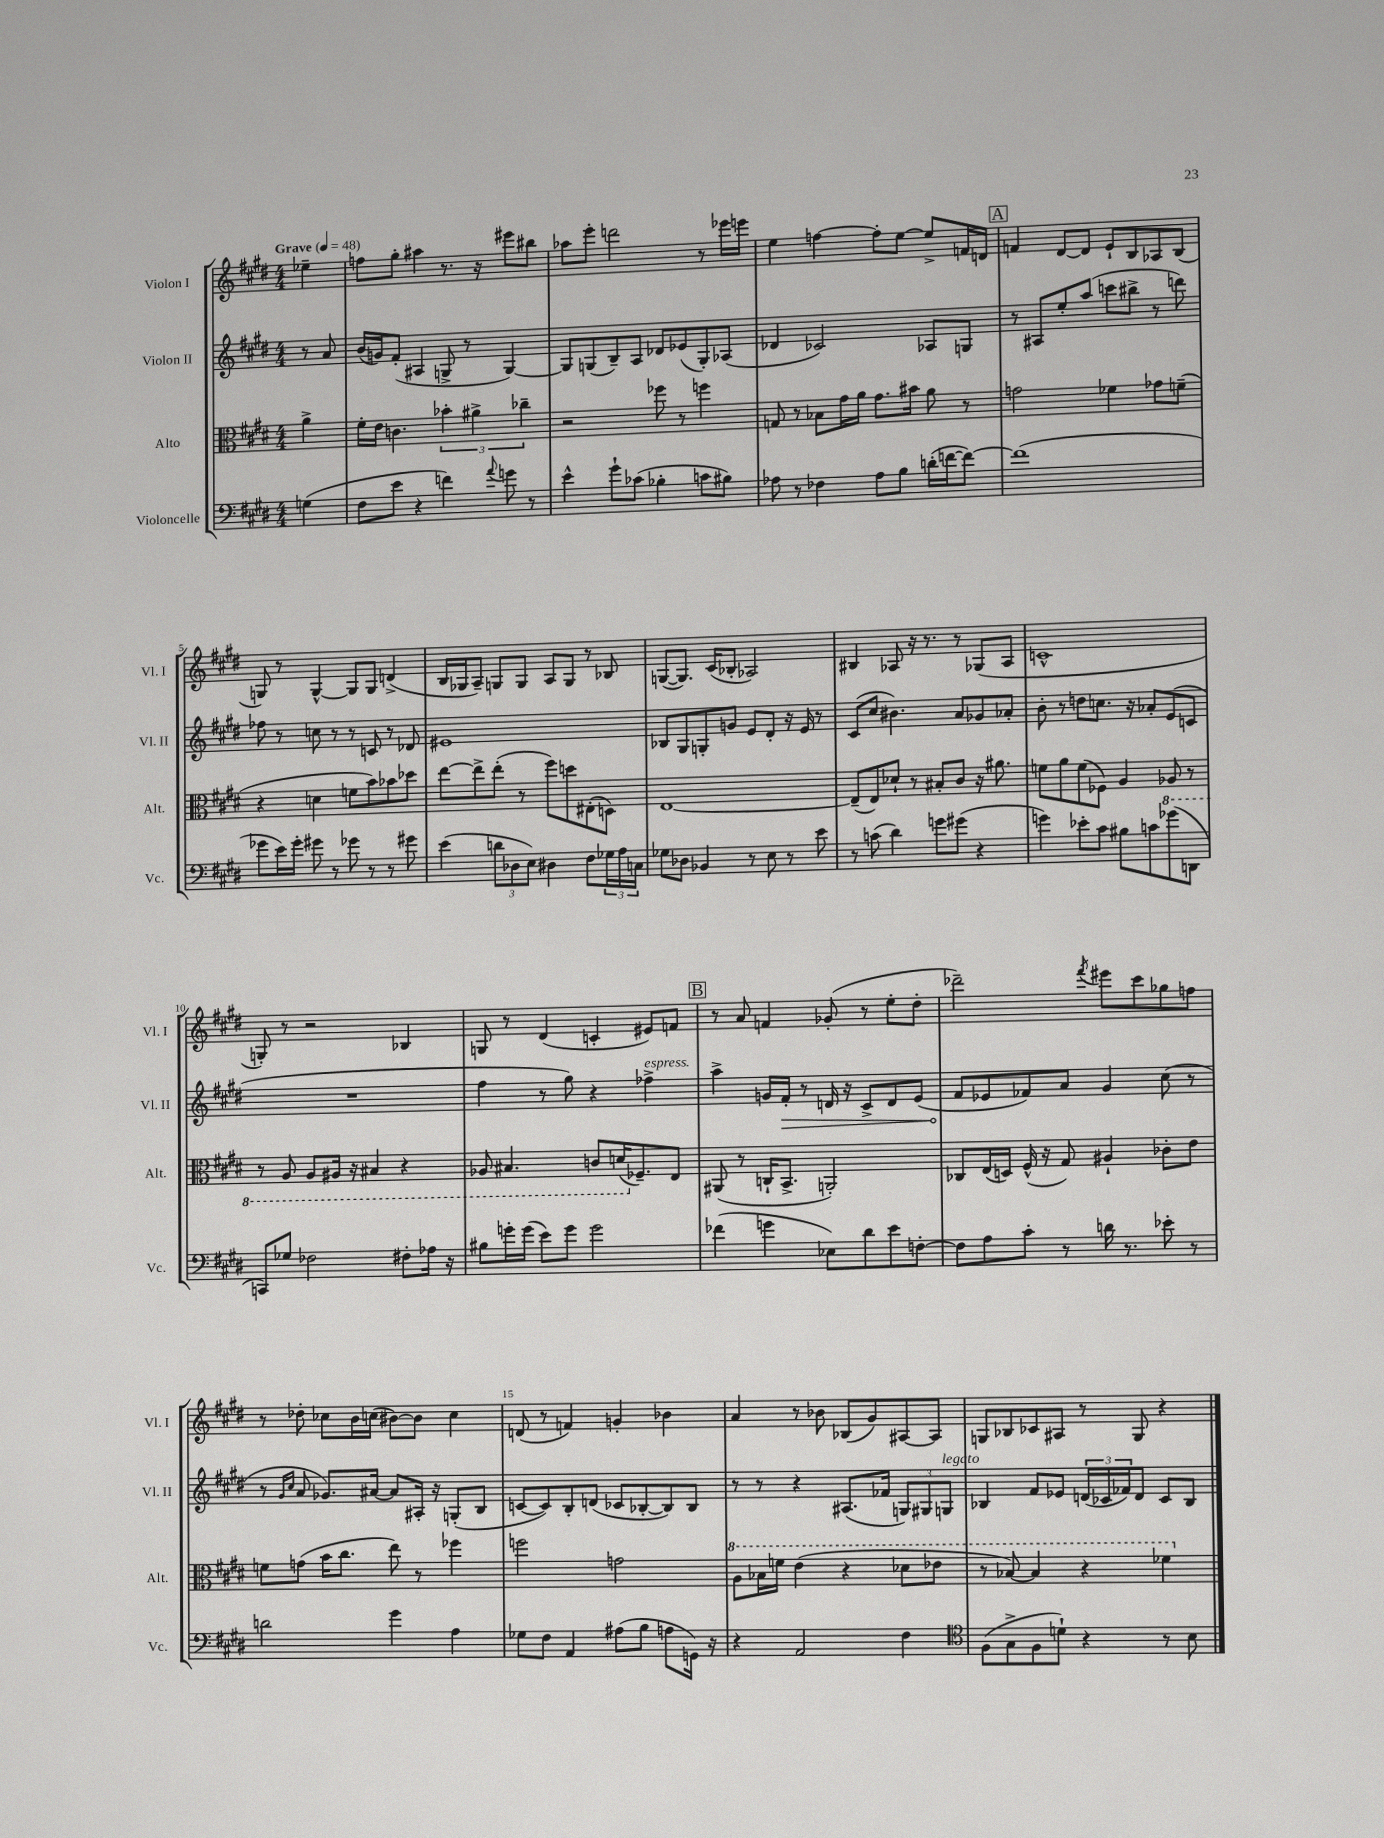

**kern	**kern	**kern	**kern
*staff4	*staff3	*staff2	*staff1
*clefF4	*clefC3	*clefG2	*clefG2
*k[f#c#g#d#]	*k[f#c#g#d#]	*k[f#c#g#d#]	*k[f#c#g#d#]
*M4/4	*M4/4	*M4/4	*M4/4
*MM48	*MM48	*MM48	*MM48
(4G\	4a^\	8r	4ee-~\
.	.	8a/	.
=	=	=	=
8F#\L	16f#'\LL	(16b/LL	8ff\L
.	16e\JJ	16g/J)	.
8e\J	4.c\	(8f#'/J	8gg#'\J
4r	.	4A#/	4aa#\
4f\)	6b-'\	8G^/	8.r
.	.	8r	.
.	6a#^\	.	.
.	.	.	16r
8qqa/	.	.	.
8g\	.	[4G/)	8eee#\L
.	6cc-~\	.	.
8r	.	.	8bb#\J
=	=	=	=
4e^^\	2r	8G/]L	8aa-\L
.	.	(8G/	8eee'\J
8g#`\L	.	8B~/)	2ddd\
(8c-\J	.	8A/J	.
4B-'\	8ff-\	8d-/L	.
.	8r	(8e-/	.
8c\L	4ff\	8G'/)	8r
8B#\J)	.	(8A-/J	16eee-\LL
.	.	.	16eee\JJ
=	=	=	=
8A-\	8G/	4d-/	4ee\
8r	8r	.	.
4F-\	8B-\L	2c-/)	[4ff\
.	16g#\L	.	.
.	16a\JJ	.	.
8A-\L	8.g#\L	.	8ff'\]L
8B\J	.	.	[8ee\J
.	16b#\Jk	.	.
(16d'\LL	8a\	8A-/L	8ee^/]L
[16f\J	.	.	.
8f\_J)	8r	8G/J	16f/L
.	.	.	16d/JJ
=	=	=	=
(1f]	2g\	8r	4f/
.	.	8A#/L	.
.	.	8ee'/	[8d#/L
.	.	(8aa/J	8d#/]J
.	4f-\	8ccc\L	8e`/L
.	.	8bb#^\J	8B/
.	8g-\L	8r	8A-/
.	(8f~\J	8ddd\)	(8B/J
=	=	=	=
8g-\L	4r	8ff-\	8G/)
16e\L)	.	8r	8r
16g-'\JJ	.	.	.
8g#\	4d\	8cc\	[4G^^/
8r	.	8r	.
8g-\	8f\L	8r	8G/]L
8r	8b\)	8c/	8G/J
8r	8b-\	8r	(4d^/
8g#\	8dd-\J	8d-/	.
=	=	=	=
(4e\	[8ee\L	1e#	16B/LL
.	.	.	16G-/J
.	8ee^\]	.	8A~/J)
12d\L	(8ee'\J	.	8G/L
12D-\	.	.	.
.	8r	.	8G/J
12E\J)	.	.	.
4D#\	8ff#\L)	.	8A/L
.	8dd\	.	8G/J
8F#\L	(8E#'\	.	8r
24G-\L	8D\J)	.	8B-/
24A\	.	.	.
24C\JJ	.	.	.
=	=	=	=
8G-\L	[1E	8B-/L	([8G/L
8D-\J	.	8G#/	8.G/]J)
4BB-/	.	8G'/	.
.	.	.	(16c#/LK
.	.	8g/J	8B-'/J
8r	.	8e/L	2A-/)
8E\	.	8d#'/J	.
8r	.	16r	.
.	.	16e/	.
8e\	.	8r	.
=	=	=	=
8r	(8E~/]L	(8c#/L	4B#/
(8c\	8E/)	8cc#/J	.
4d#\)	8d-`/J	4.b#\)	8A-/
.	8r	.	16r
.	.	.	8.r
8g\L	8B#'/L	.	.
(8g#\J	8c#/J	8a/L	8r
4r	16r	8g-/	(8G-/L
.	8.a#\	.	.
.	.	8a-'/J	8A-/J
=	=	=	=
4g\)	8f\L	8b'\	1c^^
.	8a\	8r	.
8e-'\L	(8f\	8dd\L	.
8c#\J	8F-\J)	8.cc\J	.
8B#\L	4A/	.	.
.	.	16r	.
8c\	.	8a-'/L	.
(8g-\	8AA-/	(8e/	.
8DD\J	8r	8c/J	.
=	=	=	=
8CC/L)	8r	1r	8G'/)
8G-/J	8AA/	.	8r
2F-\	8AA/L	.	2r
.	16AA#/Jk	.	.
.	16r	.	.
.	4BB#/	.	.
8F#'\L	4r	.	4B-/
16A-\Jk	.	.	.
16r	.	.	.
=	=	=	=
8B#\L	8AA-/	4ff#\	8G/
16g'\L	4.BB#/	.	8r
(16g\JJ	.	.	.
8e\L)	.	8r	(4d#/
8g\J	.	8gg#\)	.
2g\	8C/L	4r	4c'/
.	(16D/K	.	.
.	8.F-~/)	.	.
.	.	4ff-^\	8e#/L)
.	8E/J	.	8f/J
=	=	=	=
(4f-\	(8AA#/	4aa^\	8r
.	8r	.	8a/
4g\	16C`/LK	16g/LL	4f/
.	8.BB^/J	16f#'/JJ	.
.	.	8r	.
8E-\L)	2AA'/)	16d/	(8g-'/
.	.	16r	.
8d#\	.	8c#^/L	8r
8e\	.	8d/	8ee'\L
[8F'\J	.	(8e/J	8dd#'\J
=	=	=	=
8F\]L	8C-/L	8f#/L	2ddd-~\)
8A\	(16E/L	8e-/	.
.	16D/JJ)	.	.
8c#'\J	(16F#^^/	8f-/)	.
.	16r	.	.
8r	8G#/)	8a/J	.
.	.	.	8qfff#/
16d\	4A#`/	4g#/	8eee#\L
8.r	.	.	.
.	.	.	8ccc#\
8e-'\	8c-'\L	(8cc#\	8gg-\
8r	8e\J	8r	8ff\J
=	=	=	=
2d\	8f\L	8r	8r
.	.	16qqg#/LL	.
.	.	16qqcc#/JJ	.
.	(8g\J	8a/	8dd-'\
.	16b\LK	8.g-/L)	8cc-\L
.	8.cc#\J	.	.
.	.	.	16b\L
.	.	[16a#/Jk	(16cc\JJ
4g#\	8ee\)	8a#/]L	[8b#\L)
.	8r	16A#'/Jk	8b#\]J
.	.	16r	.
4A\	4ff-\	(8G'/L	4cc\
.	.	8B/J	.
=	=	=	=
8G-\L	2ff\	[8c/L	(8d/
8F#\J	.	8c/])	8r
4AA/	.	8B'/	4f/)
.	.	(8d/J	.
(8A#\L	2g\	8c-/L	4g'/
8B\J	.	[8B-'/	.
8A\L	.	8B-/])	4b-\
16GG\Jk)	.	8B-/J	.
16r	.	.	.
=	=	=	=
4r	8a\L	8r	4a/
.	16b-\L	8r	.
.	16ff\JJ	.	.
2AA/	(4ee\	4r	8r
.	.	.	8b-\
.	4r	(8.A#/L	(8B-/L
.	.	.	8g#/)
.	.	16f-/Jk	.
4F#\	8dd-\L	12G/L)	[8A#/
.	.	12G#/	.
.	8ee-\J	.	8A#/]J
.	.	12G/J	.
=	=	=	=
*clefC4	*	*	*
(8F#\L	8r	4B-/	8G/L
8G#^\	[8b-/)	.	8B-/
8F#\	4b-/]	8f#/L	8c-/
8d`\J)	.	8e-/J	8A#/J
4r	4r	(24d/LL	8r
.	.	24c-/	.
.	.	24f-/J)	.
.	.	8d/J	8G/
8r	4ff-\	8c-/L	4r
8B\	.	8B-/J	.
==	==	==	==
*-	*-	*-	*-
